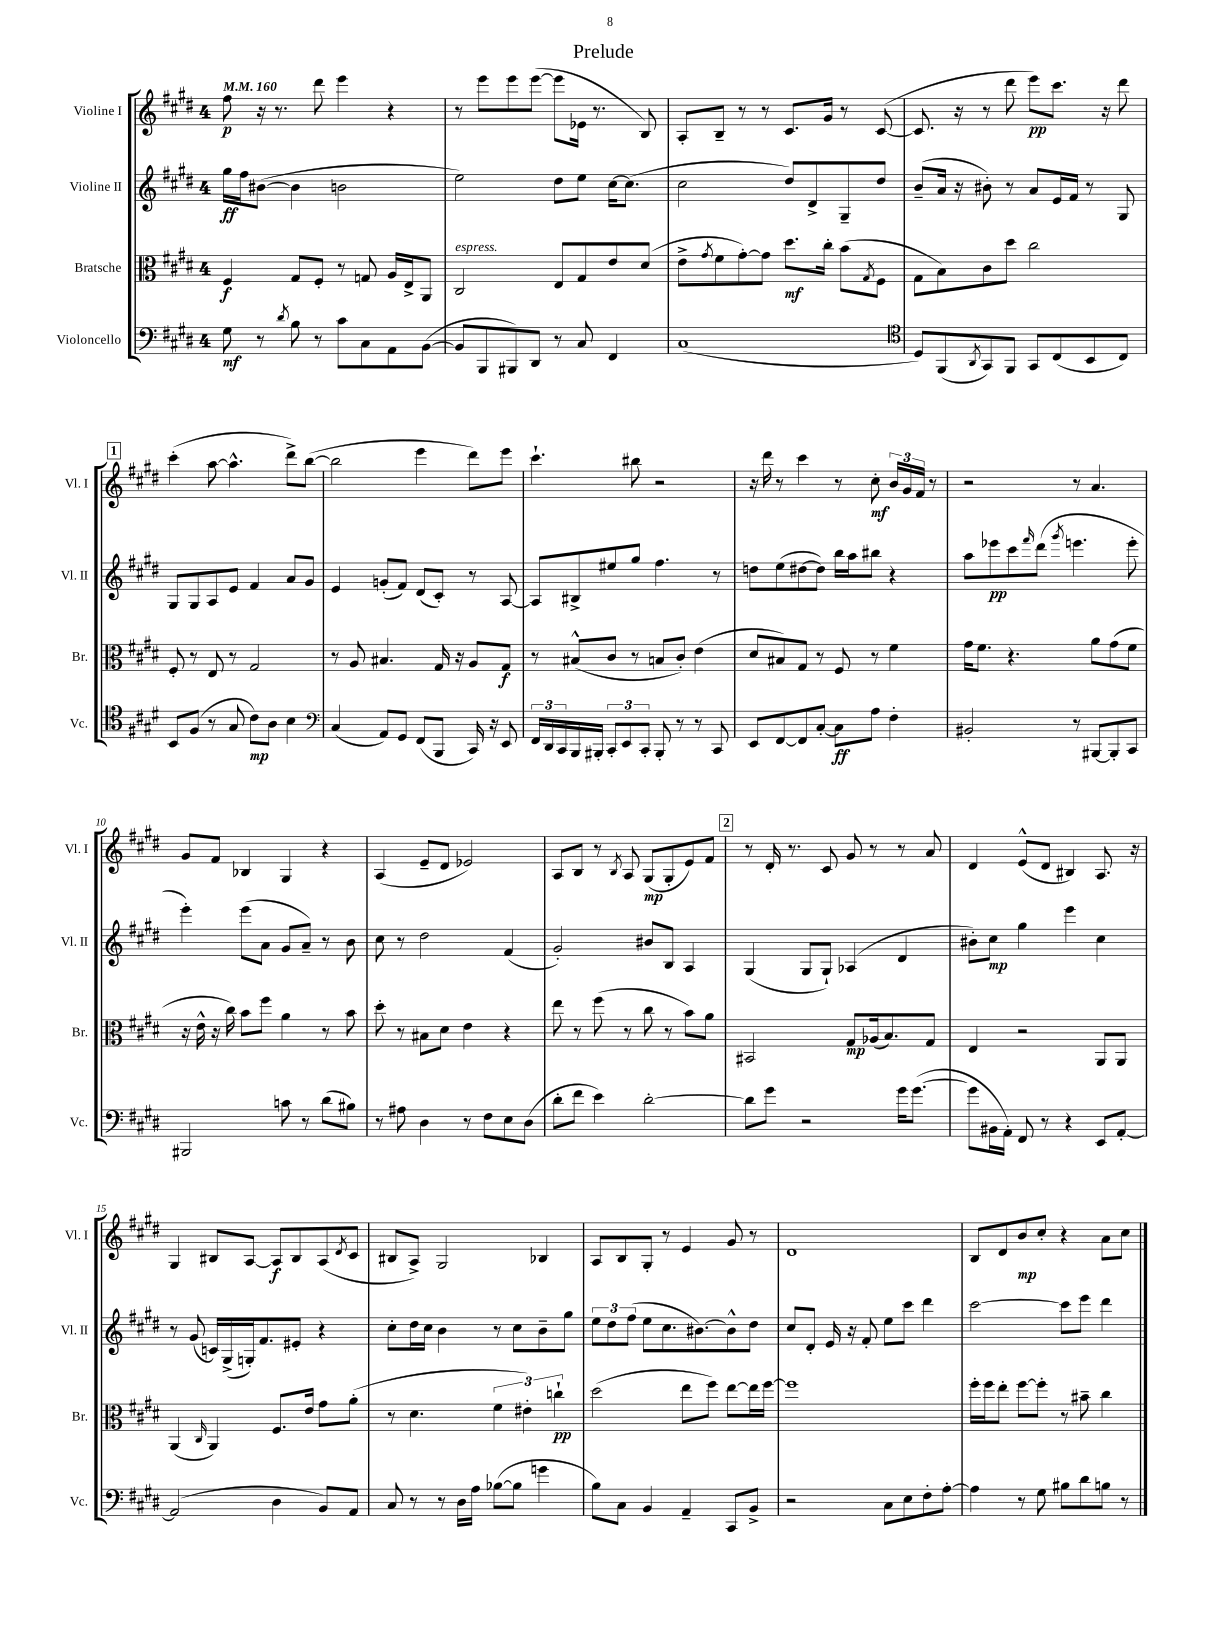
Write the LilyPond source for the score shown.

\header { title = "Prelude" }
<<
\new StaffGroup <<
\new Staff = "s0" \with { instrumentName = "Violine I" shortInstrumentName = "Vl. I" } {
    \clef treble \key e \major \once \override Staff.TimeSignature.style = #'single-digit \time 4/4 \tempo 4 = 160
    fis''8\p r16 r8. dis'''8 e'''4 r4 |
    r8 e'''8 e'''8 e'''8~( e'''8 ees'16 r8. b8) |
    a8-. b8-- r8 r8 cis'8. gis'16 r8 cis'8~( |
    cis'8. r16 r8 dis'''8 e'''8\pp) cis'''8. r16 dis'''8 |
    \mark \markup { \box "1" } cis'''4-.( a''8~ a''4.-^ dis'''8->) b''8~( |
    b''2 e'''4 dis'''8) e'''8 |
    cis'''4.-! bis''8 r2 |
    r16 dis'''16 r8 cis'''4 r8 cis''8-.\mf \tuplet 3/2 { b'16 gis'16 fis'16 } r8 |
    r2 r8 a'4. |
    gis'8 fis'8 bes4 gis4 r4 |
    a4( e'8-- dis'8 ees'2) |
    a8 b8 r8 \acciaccatura { b8 } a8 gis8\mp( gis8-. e'8) fis'8 |
    \mark \markup { \box "2" } r8 dis'16-. r8. cis'8 gis'8 r8 r8 a'8 |
    dis'4 e'8-^( dis'8 bis4) a8. r16 |
    gis4 bis8 a8~ a8\f bis8 a8( \acciaccatura { dis'8 } cis'8 |
    bis8 a8->) gis2 bes4 |
    a8 b8 gis8-. r8 e'4 gis'8 r8 |
    dis'1 |
    b8 dis'8 b'8\mp cis''8-. r4 a'8 cis''8 \bar "|." |
}
\new Staff = "s1" \with { instrumentName = "Violine II" shortInstrumentName = "Vl. II" } {
    \clef treble \key e \major \once \override Staff.TimeSignature.style = #'single-digit \time 4/4
    gis''16\ff fis''16 bis'8~( bis'4 b'2 |
    e''2) dis''8 e''8 cis''16~ cis''8.( |
    cis''2 dis''8) dis'8-> gis8-- dis''8 |
    b'8--( a'16 r16 bis'8-.) r8 a'8 e'16 fis'16 r8 gis8 |
    \mark \markup { \box "1" } gis8 gis8 a8 e'8 fis'4 a'8 gis'8 |
    e'4 g'8-.( fis'8) dis'8( cis'8-.) r8 a8~ |
    a8 bis8-> eis''8 gis''8 fis''4. r8 |
    d''8 e''8( dis''8~ dis''8) b''16 a''16 bis''8 r4 |
    a''8 ees'''8\pp cis'''8 \grace { fis'''16 } dis'''8( \acciaccatura { gis'''8 } e'''4. e'''8-. |
    e'''4-.) e'''8( a'8 gis'8 a'8--) r8 b'8 |
    cis''8 r8 dis''2 fis'4( |
    gis'2-.) bis'8 b8 a4 |
    \mark \markup { \box "2" } gis4( gis8 gis8-!) aes4( dis'4 |
    bis'8-.) cis''8\mp gis''4 e'''4 cis''4 |
    r8 gis'8( c'16) gis16->( g16-.) fis'8. eis'8-. r4 |
    cis''8-. dis''16 cis''16 b'4 r8 cis''8 b'8-- gis''8 |
    \tuplet 3/2 { e''8 dis''8 fis''8( } e''8 cis''8. bis'8.~) bis'8-^ dis''8 |
    cis''8 dis'8-. e'16 r16 fis'8-. e''8 cis'''8 dis'''4 |
    cis'''2~ cis'''8 e'''8 dis'''4 \bar "|." |
}
\new Staff = "s2" \with { instrumentName = "Bratsche" shortInstrumentName = "Br." } {
    \clef alto \key e \major \once \override Staff.TimeSignature.style = #'single-digit \time 4/4
    fis4\f gis8 fis8-. r8 g8 a16 e16-> a,8 |
    cis2^\markup { \italic "espress." } e8 gis8 e'8 dis'8( |
    e'8-> \acciaccatura { gis'8 } fis'8 gis'8~-.) gis'8 dis''8.\mf cis''16-. b'8( \acciaccatura { gis8 } fis8 |
    gis8 b8) cis'8 dis''8 cis''2 |
    \mark \markup { \box "1" } fis8-. r8 e8 r8 gis2 |
    r8 a8 bis4. gis16 r16 a8 gis8\f |
    r8 bis8-^( cis'8 r8 b8 cis'8-.) e'4( |
    dis'8 bis8) gis8 r8 fis8 r8 fis'4 |
    gis'16 fis'8. r4. a'8 gis'8( fis'8 |
    r16 e'16-^ r16 cis''16) b'8 fis''8 a'4 r8 b'8 |
    dis''8-. r8 bis8 dis'8 e'4 r4 |
    e''8 r8 fis''8( r8 cis''8 r8 b'8) a'8 |
    \mark \markup { \box "2" } bis,2 gis8\mp aes16( b8.) gis8 |
    e4 r2 a,8 a,8 |
    a,4( \grace { cis16 } a,4) fis8. e'16 gis'8 a'8-.( |
    r8 dis'4. \tuplet 3/2 { fis'4 eis'4-.) c''4-!\pp } |
    dis''2( e''8 fis''8) e''8~ e''16 fis''16~ |
    fis''1 |
    fis''16-. fis''16 e''8-. fis''8~ fis''8-. r8 bis'8-- cis''4 \bar "|." |
}
\new Staff = "s3" \with { instrumentName = "Violoncello" shortInstrumentName = "Vc." } {
    \clef bass \key e \major \once \override Staff.TimeSignature.style = #'single-digit \time 4/4
    gis8\mf r8 \acciaccatura { dis'8 } b8 r8 cis'8 cis8 a,8 b,8~( |
    b,8 b,,8 bis,,8) dis,8 r8 cis8 fis,4 |
    cis1( |
    \clef tenor dis8) fis,8( \acciaccatura { a,8 } gis,8) fis,8 gis,8 cis8( b,8 cis8) |
    \mark \markup { \box "1" } b,8 fis8( r8 gis8 cis'8\mp) a8 b4 |
    \clef bass cis4( a,8) gis,8 fis,8( b,,8 cis,16) r16 e,8 |
    \tuplet 3/2 { fis,16 dis,16 cis,16 } b,,16 bis,,16-. \tuplet 3/2 { cis,8-. e,8 cis,8-. } bis,,8-. r8 r8 cis,8 |
    e,8 fis,8~ fis,8 cis8~-. cis8\ff a8 fis4-. |
    bis,2-. r8 bis,,8~ bis,,8-. cis,8 |
    bis,,2 c'8 r8 dis'8( bis8) |
    r8 ais8 dis4 r8 fis8 e8 dis8( |
    dis'8-. fis'8 e'4) dis'2~-. |
    \mark \markup { \box "2" } dis'8 gis'8 r2 gis'16 gis'8.~( |
    gis'8 bis,16 a,16-.) fis,8 r8 r4 e,8 a,8~-. |
    a,2( dis4 b,8) a,8 |
    cis8 r8 r8 dis16 a16 bes8~( bes8 g'4 |
    b8) cis8 b,4 a,4-- cis,8 b,8-> |
    r2 cis8 e8 fis8-. a8~-. |
    a4 r8 gis8 bis8 dis'8 b8 r8 \bar "|." |
}
>>
>>
